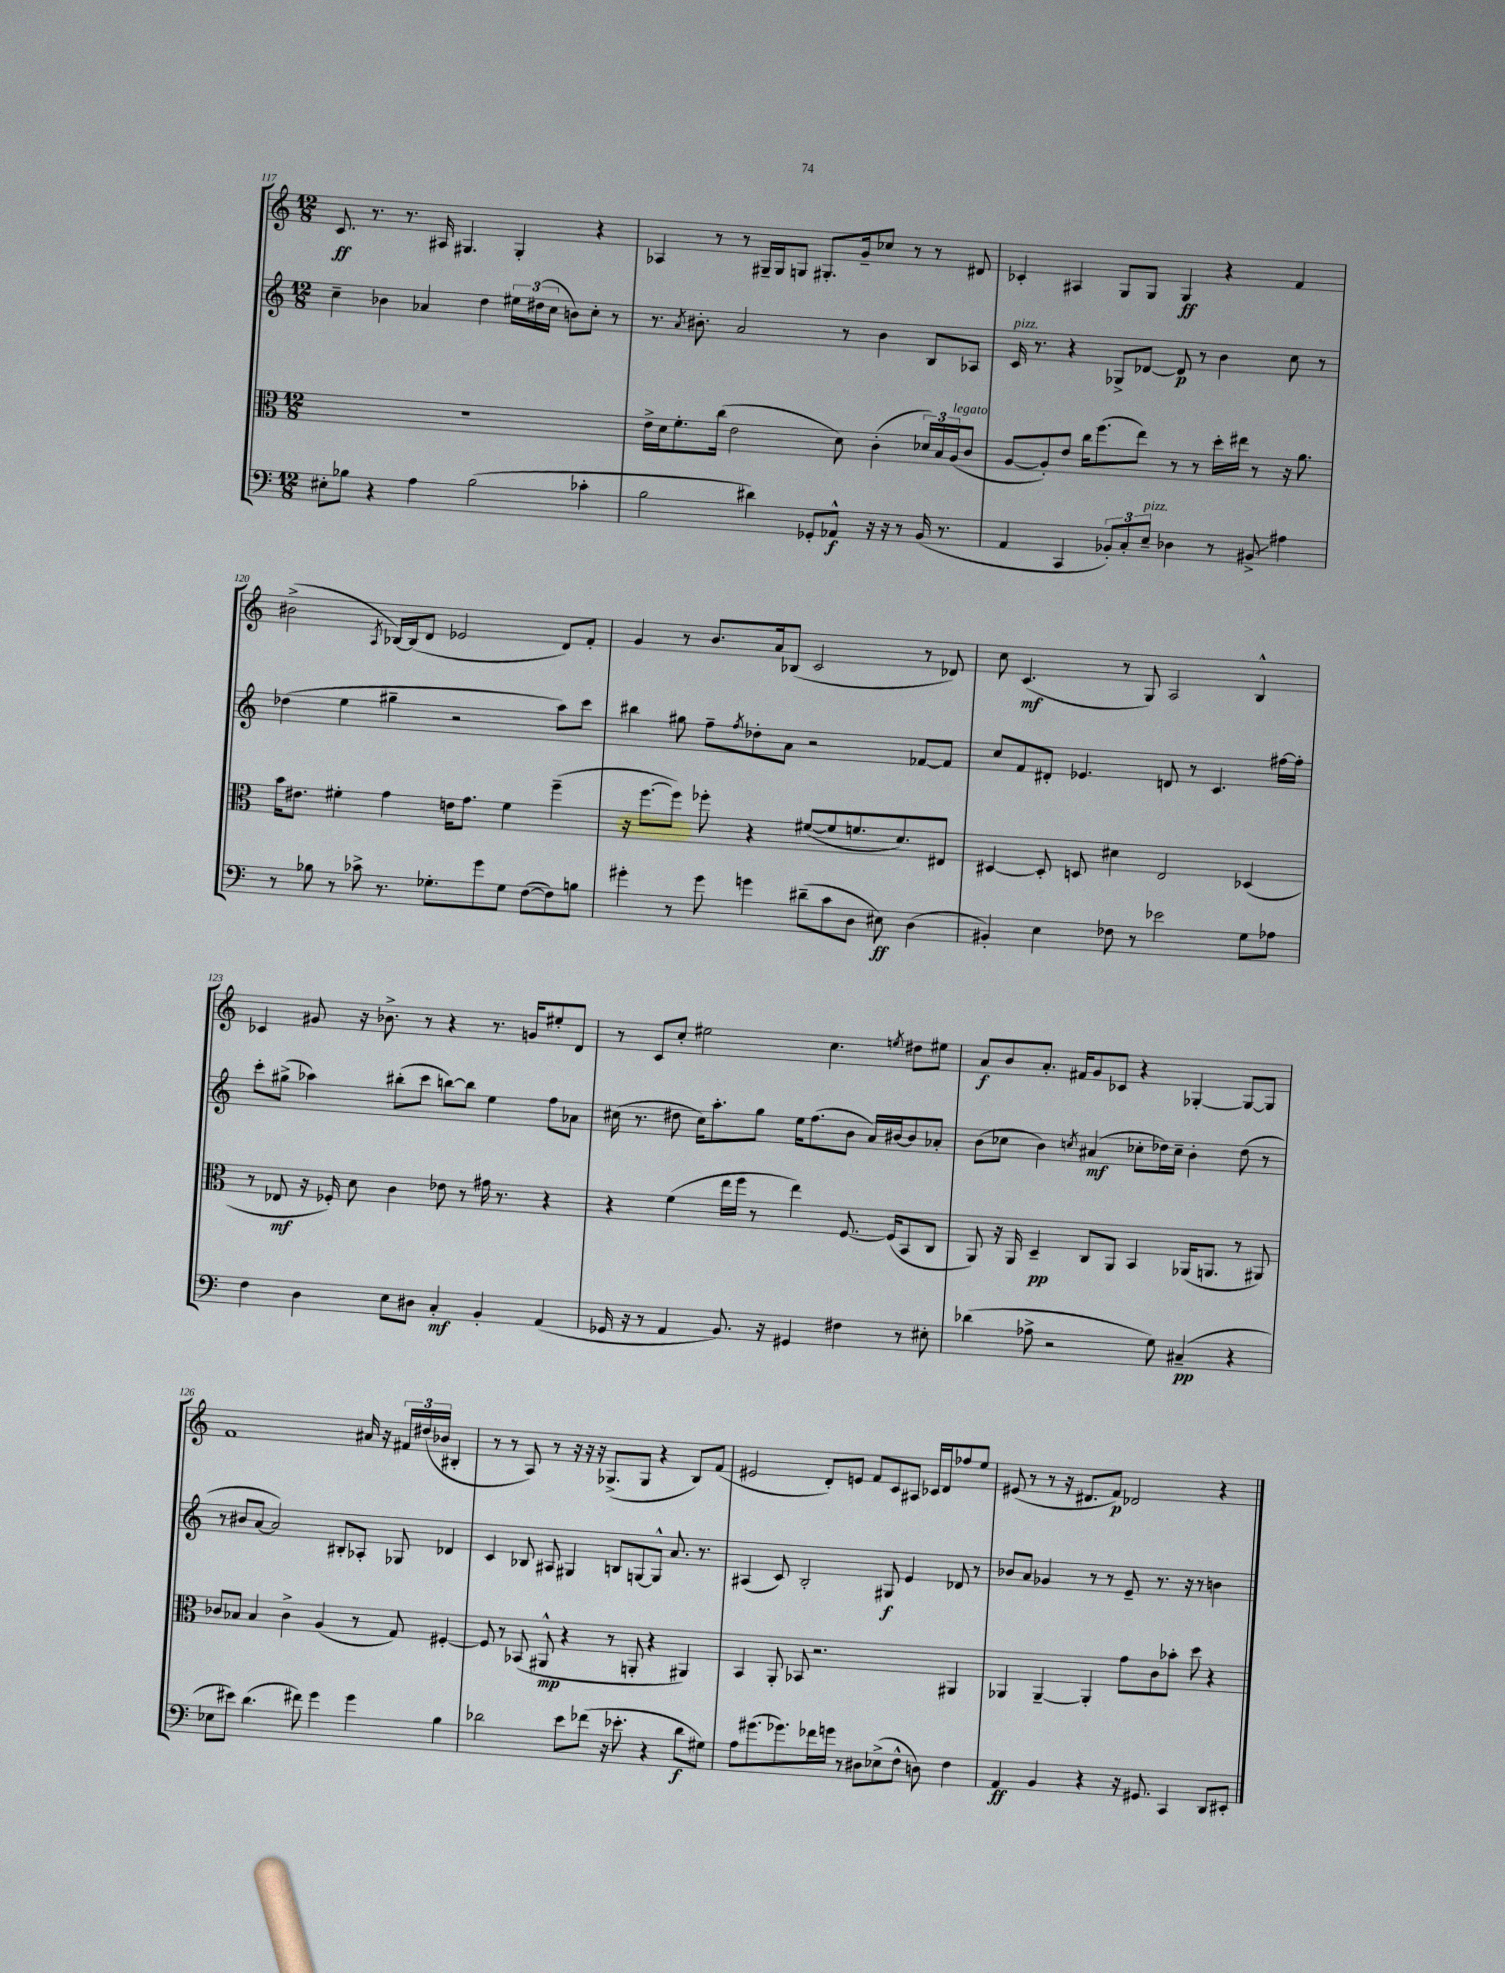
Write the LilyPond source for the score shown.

<<
\new StaffGroup <<
\new Staff = "s0" {
    \clef treble \key c \major \numericTimeSignature \time 12/8
    c'8.\ff r8. r8. ais16 gis4. gis4-. r4 |
    aes4 r8 r8 gis16-- gis16 g8 gis8.-. g'16-- ces''8 r8 r8 dis'8 |
    ces'4-. ais4 g8 g8 g4\ff r4 f'4 |
    bis'2->( \acciaccatura { a8 } bes16~) bes16( d'8 ees'2 d'8) f'8-. |
    g'4 r8 b'8. a'16 bes8( c'2 r8 des'8) |
    c''8 c'4.\mf( r8 g8) a2 b4-^ |
    ces'4 gis'8 r16 bes'8.-> r8 r4 r8. g'16 eis''8-. d'8 |
    r8 c'8 c''8-. eis''2 c''4. \acciaccatura { e''8 } dis''8 eis''8 |
    a'8\f b'8 a'8.-. fis'16 g'8 ces'8 r4 ges4~-. ges8~ ges8 |
    f'1 ais'16 r16 \tuplet 3/2 { fis'16 dis''16( bes'16 } bis4-. |
    r8 r8 a8) r8 r16 r16 r16 ges8.->( ges8 r4 b8) f'8( |
    eis'2 d'8-.) e'8 f'8 c'8 ais8 ces'16 d'16 fes''8 e''8 |
    eis'8( r8 r8 r16 dis'8. f'8\p) des'2 r4 \bar "|." |
}
\new Staff = "s1" {
    \clef treble \key c \major \numericTimeSignature \time 12/8
    c''4-- bes'4 aes'4 d''4 \tuplet 3/2 { eis''16 dis''16( c''16 } b'8) c''8-. r8 |
    r8. \acciaccatura { a'8 } bis'8.-. a'2 r8 bis'4 b8 aes8 |
    c'16^\markup { \italic "pizz." } r8. r4 ges8-> des'8~ des'8\p r8 b'4 c''8 r8 |
    des''4( e''4 gis''4-- r2 a''8) c'''8 |
    bis''4 gis''8 f''8-- \acciaccatura { f''8 } des''8-. a'8 r2 fes'8~ fes'8 |
    c''8 f'8 dis'8-. ees'4. d'8 r8 c'4. fis''16~ fis''16-. |
    c'''8-. gis''8->( aes''4) bis''8-.( c'''8 b''8~) b''8 e''4 f''8 aes'8 |
    cis''16( r8. dis''8 cis''16) a''8.-. g''8 e''16 f''8.( b'8 a'16) bis'16~ bis'8 aes'8-. |
    b'8( ces''8 b'4) \acciaccatura { c''8 } ais'4\mf( ces''8-. des''16) ces''16-- b'4-. des''8( r8 |
    r8 bis'8 a'8~ a'2) bis8-. aes8-. ges8 des'4 |
    c'4 bes8 ais8 gis4 b8 g8~ g8-^ a'8. r8. |
    ais4( c'8) b2-. gis8\f e'4 des'8 r8 |
    bes'8 a'8 ges'4 r8 r8 e'8-- r8. r16 r8 b'4 \bar "|." |
}
\new Staff = "s2" {
    \clef alto \key c \major \numericTimeSignature \time 12/8
    R1. |
    e'16-> d'16 f'8.-. c''16( e'2 d'8) c'4-.( \tuplet 3/2 { des'16) b16 a16^\markup { \italic "legato" }( } c'8 |
    a8~ a8-.) e'8 c''16 f''8.( e''8) r8 r8 d''16-. eis''16 r8 r16 a'8. |
    b'16 eis'8. fis'4-. g'4 e'16 g'8. fis'4 f''4--( |
    r16 f''8.~ f''8) fes''8-. r4 fis'8~( fis'8 f'8. d'8.) eis8 |
    dis4~ dis8-. d8 dis'4 e2 des4( |
    r8 ees8\mf r16 fes16-.) d'8 c'4 ees'8 r8 gis'16 r8. r4 |
    r4 f'4( e''16 f''16 r8 e''4) f8.~ f16( b,8 c8 |
    a,8) r16 a,16 d4--\pp c8 a,8 b,4 aes,16( a,8. r8 ais,8) |
    ces'8 bes8 bes4 ces'4-> a4( r8 g8) fis4~-. |
    fis8 r8 bes,8( ais,8-^\mp r4 r8 a,8-. r4 ais,4) |
    b,4 a,8-. bes,8 r2. ais,4 |
    aes,4 aes,4~-- aes,4-. g'8 c'8 bes'8-. d''8 r4 \bar "|." |
}
\new Staff = "s3" {
    \clef bass \key c \major \numericTimeSignature \time 12/8
    eis8-. bes8 r4 a4 bes2( ces'4-. |
    b2 dis'4) ges,8-. aes,8-^\f r16 r16 r8 b,16( r8. |
    a,4 c,4 \tuplet 3/2 { bes,8-.) c8-. e8--^\markup { \italic "pizz." } } des4 r8 bis,8->\glissando ais4 |
    r8 bes8 r8 ces'8-> r8. ges8.-. g'8 ges8 f8~( f8) b8 |
    gis'4-. r8 gis'8 g'4 dis'8--( c'8 d8 eis8\ff) d4( |
    bis,4-.) e4 fes8 r8 ees'2 g8 aes8 |
    f4 d4 e8 dis8 c4-.\mf b,4-. a,4( |
    ges,16 r16 r8 a,4 b,8.) r16 gis,4 fis4 r8 eis8-. |
    des'4( aes8-> r2 g8) cis4--\pp( r4 |
    ees8 eis'8) d'4.( fis'8) g'4 g'4 b4 |
    des'2 e'8 fes'8( r16 ees'8.-. r4 des'8\f gis8) |
    a8 gis'8.( ges'8.) fes'16 g'16 r8 dis8 ees8->( f8-^ d8) f4 |
    a,4\ff b,4 r4 r16 gis,8. c,4 d,8 eis,8-. \bar "|." |
}
>>
>>
\layout { \context { \Score currentBarNumber = #117 } }
